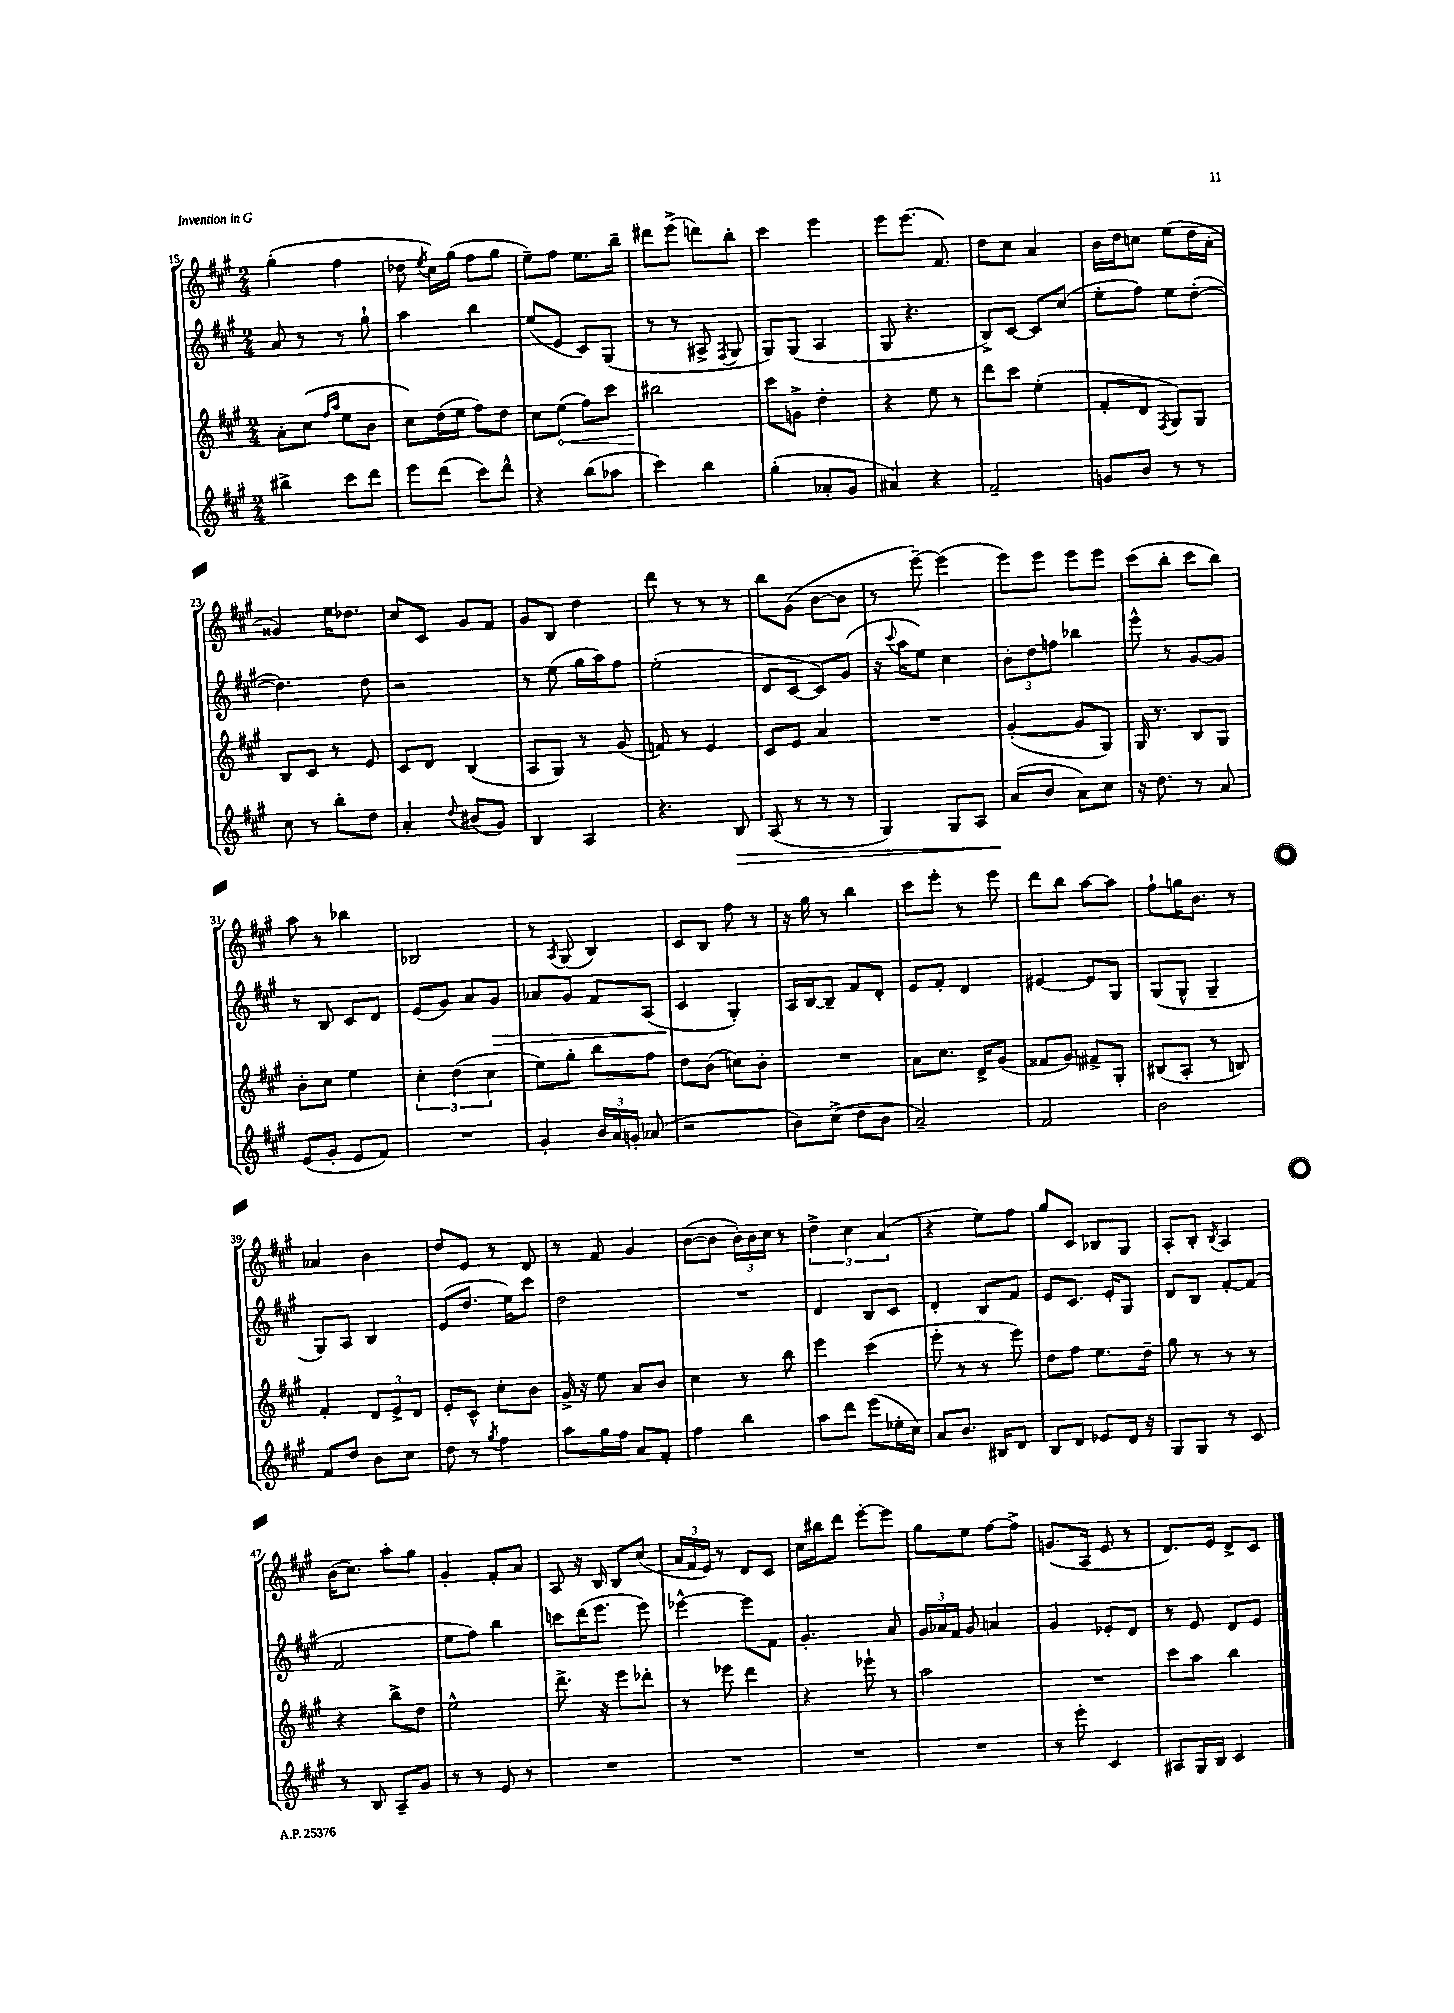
<<
\new StaffGroup <<
\new Staff = "s0" {
    \clef treble \key a \major \numericTimeSignature \time 2/4
    \autoBeamOff gis''4-.( fis''4 |
    des''8 \acciaccatura { e''8 } cis''16[) gis''16]( fis''8[ gis''8] |
    e''8[--) fis''8] e''8.[ b''16]-- |
    dis'''8[ e'''8]->( d'''8[) b''8]-. |
    cis'''4 e'''4 |
    e'''8[ e'''8.]( fis'8.) |
    d''8[ cis''8] a'4 |
    b'16[ d''16 c''8] e''8[( d''16 a'16]-. |
    gisis'4) e''16[ des''8.] |
    cis''8[ cis'8] gis'8[ fis'8] |
    gis'8[ b8] d''4 |
    d'''8 r8 r8 r8 |
    b''8[ gis'8]( b'8[~ b'8] |
    r8 e'''8~--) e'''4( |
    e'''8[) e'''8] e'''8[ e'''8] |
    cis'''8[( b''8]-. cis'''8[ b''8]) |
    a''8 r8 bes''4 |
    bes2 |
    r8 \acciaccatura { a8 } gis8( b4) |
    cis'8[ b8] fis''8 r8 |
    r16 gis''16 r8 b''4 |
    cis'''8[ e'''8]-. r8 e'''8 |
    d'''8[ b''8] a''8[~ a''8] |
    fis''8[-! g''16 b'8.] r8 |
    aes'4 b'4 |
    d''8[ e'8] r8 d'8 |
    r8 fis'8 gis'4 |
    b'8[~( b'8] \tuplet 3/2 { b'16[-.) b'16 cis''16] } r8 |
    \tuplet 3/2 { d''4-> cis''4 a'4( } |
    r4 e''8[) fis''8] |
    gis''8[ cis'8] bes8[ gis8] |
    a8[-. b8]-. \acciaccatura { b8 } a4 |
    b'16[( cis''8.]) a''8[-. gis''8] |
    gis'4-. fis'8[-. a'8] |
    a8 r16 b16 b8[ cis''8]( |
    \tuplet 3/2 { a'16[ fis'16 e'16]) } r8 d'8[ cis'8] |
    cis''16[ bis''16 d'''8] e'''8[~-. e'''8] |
    gis''8[ e''8] fis''8[~ fis''8]-> |
    g'8.[( a16] e'8 r8 |
    d'8.[) e'16] d'8[-> cis'8] \bar "|." |
}
\new Staff = "s1" {
    \clef treble \key a \major \numericTimeSignature \time 2/4
    \autoBeamOff a'8 r8 r8 gis''8-! |
    a''4 b''4 |
    e''8[( e'8] cis'8[) gis8]( |
    r8 r8 ais8-> \acciaccatura { fis8 } gis8 |
    gis8[) gis8]( a4 |
    gis8 r4. |
    b8[->) cis'8]~ cis'8[ cis''8]( |
    e''8[-. fis''8]) e''8[ d''8]~-.( |
    d''4.) d''8 |
    r2 |
    r8 e''8( gis''16[ a''16) fis''8] |
    e''2-.( |
    d'8[ cis'8]~ cis'8[) gis'8]( |
    r16 \appoggiatura { cis'''8 } a''16[ e''8]) cis''4 |
    \tuplet 3/2 { b'8[-. d''8 f''8] } bes''4 |
    e'''8-^ r8 gis'8[~ gis'8] |
    r8 b8 cis'8[ d'8] |
    e'8[( gis'8]) a'8[ gis'8]\> |
    aes'8[ gis'8] fis'8[ a8]( |
    cis'4\! gis4-.) |
    a16[ b16~ b8]-- fis'8[ d'8]-. |
    e'8[ fis'8]-. d'4 |
    eis'4~ eis'8[ gis8] |
    gis8[( gis8]-^ gis4-- |
    gis8[) a8] b4 |
    e'8[( d''8.] e''16[) cis'''8] |
    d''2 |
    R2 |
    d'4 b8[ cis'8] |
    d'4-. b8[ fis'8] |
    e'8[ cis'8.] e'16[-. gis8] |
    d'8[ b8] fis'8[~-. fis'8]( |
    fis'2 |
    e''8[ fis''8]) b''4 |
    c'''8[ d'''16( e'''8.] e'''8) |
    ees'''4~-^ ees'''8[ fis'8] |
    gis'4.-. a'8 |
    \tuplet 3/2 { gis'16[ aes'16 fis'16] } gis'8 a'4 |
    gis'4 ees'8[-. d'8] |
    r8 e'8 d'8[ e'8] \bar "|." |
}
\new Staff = "s2" {
    \clef treble \key a \major \numericTimeSignature \time 2/4
    \autoBeamOff a'8[-. cis''8]( \grace { fis''16[ a''16] } e''8[ b'8] |
    cis''8[) d''16( e''16] fis''8[) d''8] |
    cis''8[ \once \override Hairpin.circled-tip = ##t e''8]\<( fis''8[) cis'''8] |
    bis''2\! |
    cis'''8[ g'8]-> d''4-. |
    r4 e''8 r8 |
    d'''8[ cis'''8] e''4-.( |
    fis'8[-. d'8] \acciaccatura { fis8 } gis8[) gis8] |
    b8[ cis'8] r8 e'8 |
    cis'8[ d'8] b4( |
    a8[ gis8]) r8 gis'8( |
    f'8) r8 e'4 |
    cis'8[ e'8] a'4 |
    R2 |
    gis'4~-.( gis'8[ gis8]) |
    gis16 r8. b8[ gis8] |
    b'8[-. cis''8] e''4 |
    \tuplet 3/2 { cis''4-. d''4( cis''4 } |
    e''8[) gis''8]-. b''8[ fis''8] |
    d''8[ b'8]( c''8[) b'8]-. |
    R2 |
    a'8[ cis''8.] d'16[-> gis'8]( |
    fisis'8[ gis'8]) fis'8[-> gis8]-. |
    bis8[( a8]-. r8 b8) |
    fis'4-. \tuplet 3/2 { d'8[ e'8-> d'8] } |
    e'8[-. cis'8]-^ cis''8[-. b'8] |
    gis'16-> r16 e''8 a'8[ b'8] |
    cis''4 r8 b''8 |
    e'''4 cis'''4( |
    e'''8-. r8 r8 e'''8) |
    d''8[ fis''8] e''8.[ d''16]-- |
    gis''8 r8 r8 r8 |
    r4 b''8[-> d''8] |
    e''2-^ |
    d'''8.-> r16 e'''8[ des'''8]-. |
    r8 ees'''8 d'''4 |
    r4 ees'''8-! r8 |
    a''2 |
    R2 |
    cis'''8[ a''8] b''4 \bar "|." |
}
\new Staff = "s3" {
    \clef treble \key a \major \numericTimeSignature \time 2/4
    \autoBeamOff bis''4-> cis'''8[ d'''8] |
    e'''8[ d'''8]( cis'''8[) d'''8]-^ |
    r4 b''8[( aes''8] |
    cis'''4) b''4 |
    gis''4-.( aes'8[-. gis'8] |
    ais'4) r4 |
    fis'2-- |
    g'8[ b'8] r8 r8 |
    cis''8 r8 b''8[-. d''8] |
    a'4-. \appoggiatura { d''8 } bis'8[( gis'8]) |
    b4 a4 |
    r4. b8\> |
    a8( r8 r8 r8 |
    gis4) gis8[ a8] |
    a'8[\!( b'8] a'8[) cis''8] |
    r16 d''8. r8 a'8 |
    e'8[( gis'8]-. e'8[ fis'8]) |
    R2 |
    gis'4-. \tuplet 3/2 { b'16[ a'16 g'16]-. } aes'8( |
    r2 |
    b'8[) cis''8]->( d''8[ b'8] |
    a'2--) |
    fis'2 |
    b'2 |
    fis'8[ d''8] b'8[ cis''8] |
    d''8 r8 \acciaccatura { gis''8 } fis''4 |
    a''8[ gis''16 fis''16] a'8[ fis'8]-. |
    fis''4 b''4 |
    a''8[ d'''8] e'''8[( ees''16-. cis''16]) |
    a'8[ b'8.] bis16[ d'8] |
    b8[ d'8] ees'8[ d'16] r16 |
    gis8[ gis8] r8 cis'8 |
    r8 b8 a8[-- gis'8] |
    r8 r8 e'8 r8 |
    R2 |
    R2 |
    R2 |
    R2 |
    r8 e'''8-. cis'4 |
    ais8[ gis16 b16] cis'4 \bar "|." |
}
>>
>>
\layout { \context { \Score currentBarNumber = #15 } }
